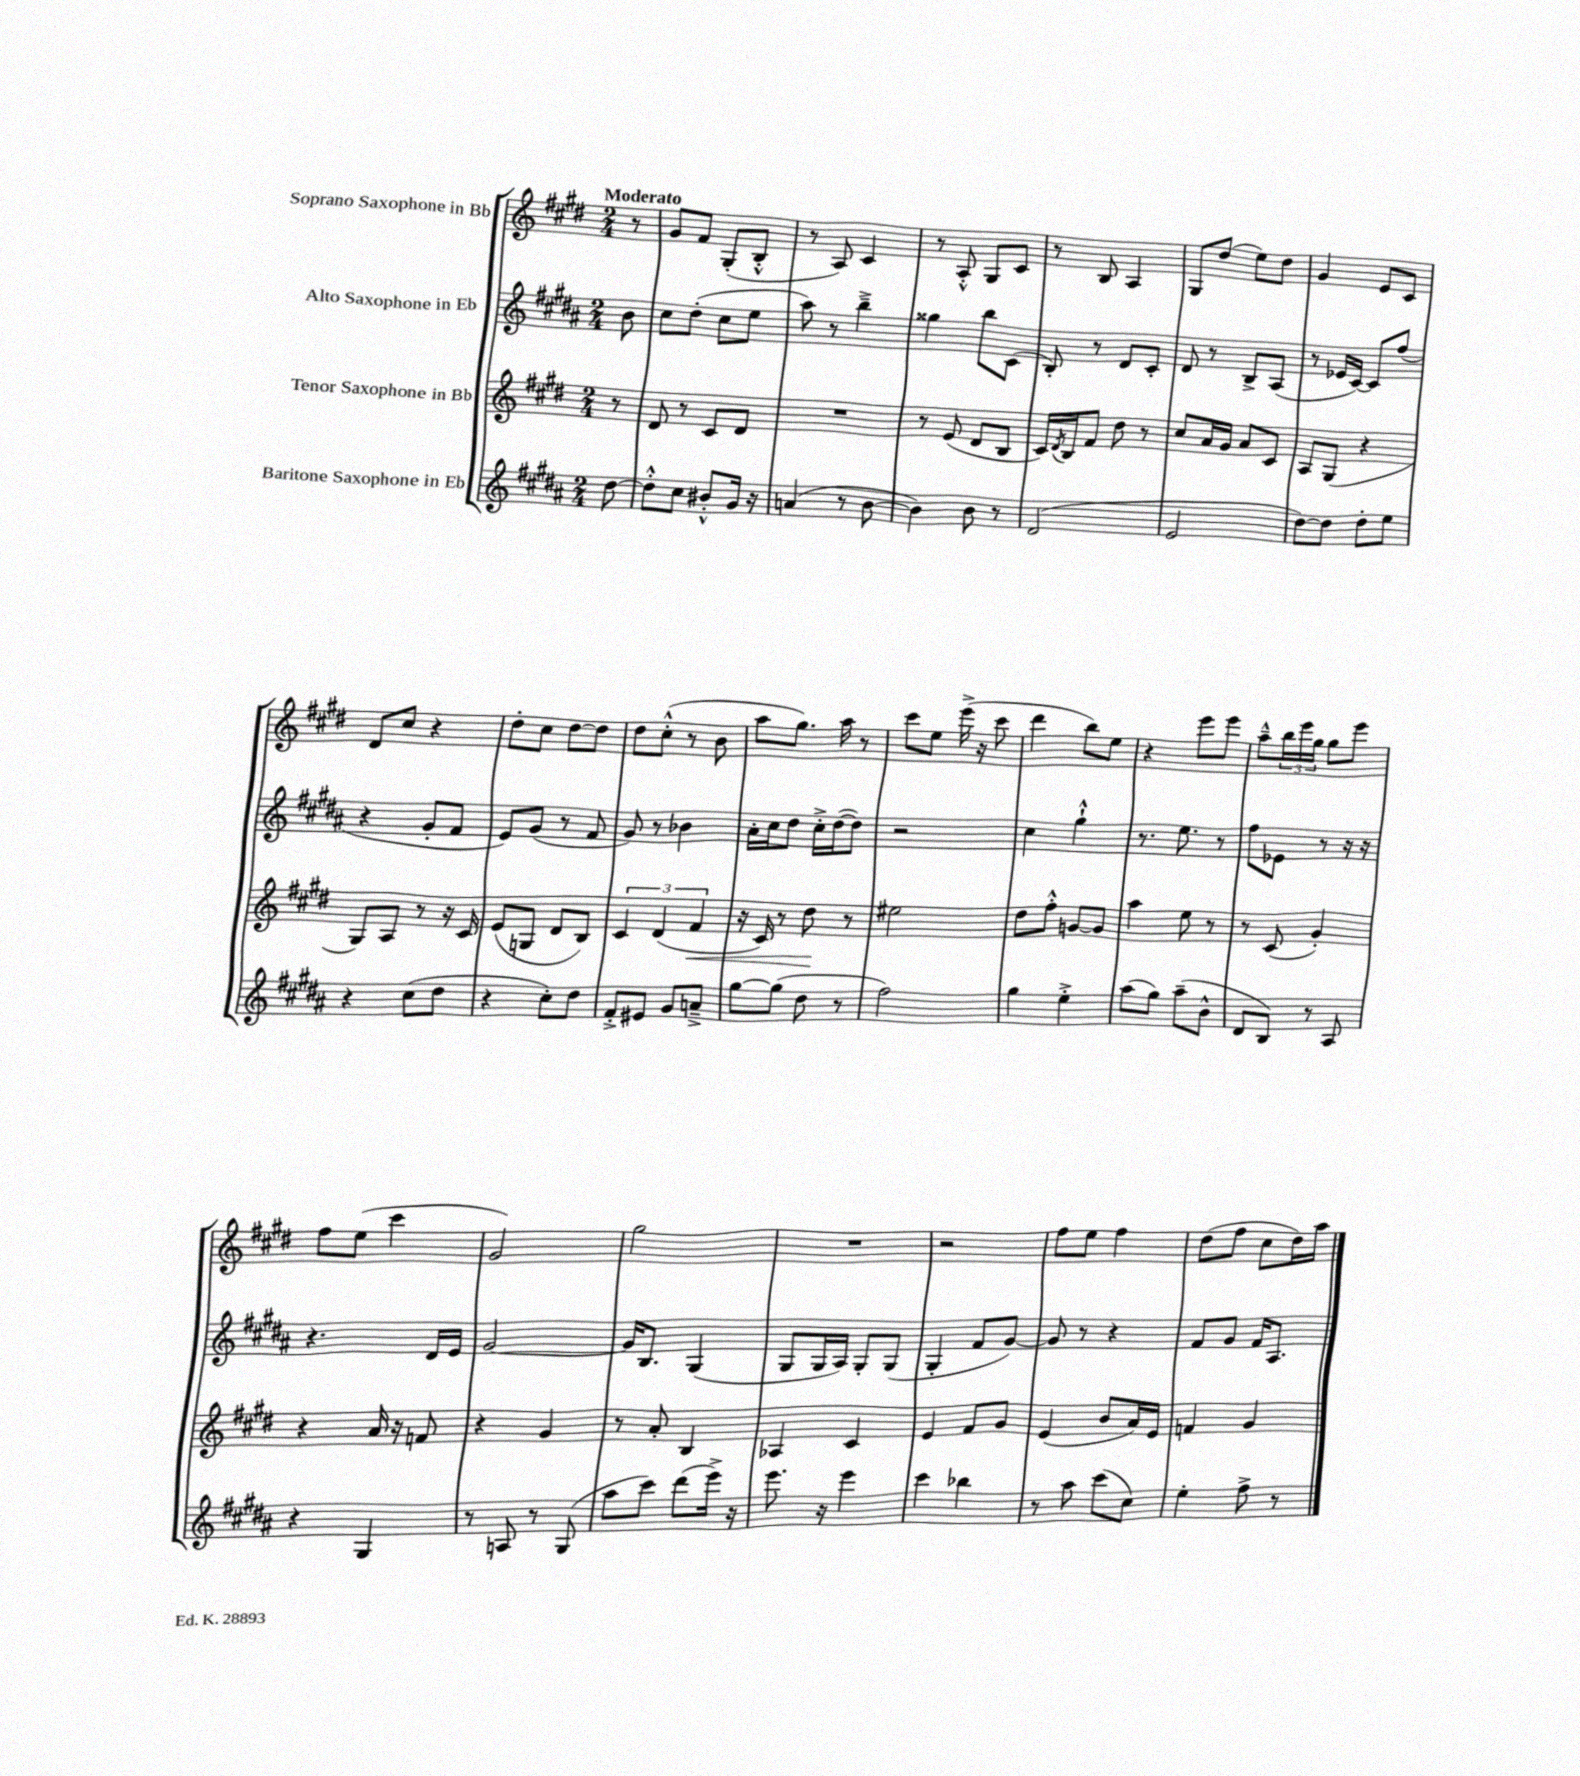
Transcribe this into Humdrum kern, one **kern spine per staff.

**kern	**kern	**dynam	**kern	**kern
*part4	*part3	*part3	*part2	*part1
*staff4	*staff3	*staff3	*staff2	*staff1
*I"Baritone Saxophone in Eb	*I"Tenor Saxophone in Bb	*	*I"Alto Saxophone in Eb	*I"Soprano Saxophone in Bb
*clefG2	*clefG2	*	*clefG2	*clefG2
*k[f#c#g#d#a#]	*k[f#c#g#d#]	*	*k[f#c#g#d#a#]	*k[f#c#g#d#]
*M2/4	*M2/4	*	*M2/4	*M2/4
=	=	=	=	=
!	!	!	!	!LO:TX:a:B:t=Moderato
[8dd#\	8r	.	8b\	8r
=1	=1	=1	=1	=1
8dd#'^^\L]	8d#/	.	8cc#\L	8g#/L
8cc#\J	8r	.	(8dd#'\J	8f#/J
8b#X'^^/L	8c#/L	.	8cc#\L	(8G#'/L
16g#/Jk	8d#/J	.	8ee\J	8B'^^/J
16r	.	.	.	.
=2	=2	=2	=2	=2
(4an/	2r	.	8aa#\)	8r
.	.	.	8r	8A/)
8r	.	.	4bb~^\	4c#/
[8b\	.	.	.	.
=3	=3	=3	=3	=3
4b\])	8r	.	4gg##X\	8r
.	(8e/	.	.	8A'^^/
8b\	8d#/L	.	8bb\L	8G#/L
8r	8B/J	.	(8c#\J	8c#/J
=4	=4	=4	=4	=4
(2d#/	16c#/LL)	.	8B'/)	8r
.	8qd#/	.	.	.
.	16B/J	.	.	.
.	8f#/J	.	8r	8B/
.	8dd#\	.	8d#/L	4A/
.	8r	.	8c#'/J	.
=5	=5	=5	=5	=5
2e/	8cc#/L	.	8d#/	8G#/L
.	16a/L	.	8r	(8dd#/J
.	16g#/JJ	.	.	.
.	8a/L	.	8B^/L	8ee\L)
.	8c#/J	.	(8A#/J	8dd#\J
=6	=6	=6	=6	=6
[8dd#\L)	8A/L	.	8r	4g#/
8dd#\J]	(8G#/J	.	16e-X/LL	.
.	.	.	[16c#/JJ)	.
8dd#'\L	4r	.	8c#/L]	8e/L
8ee\J	.	.	(8ff#/J	8c#/J
!!LO:LB:g=z
=7	=7	=7	=7	=7
4r	8G#/L)	.	4r	8d#/L
.	8A/J	.	.	8cc#/J
(8cc#\L	8r	.	8g#'/L	4r
8dd#\J	16r	.	8f#/J	.
.	16c#/	.	.	.
=8	=8	=8	=8	=8
4r	(8e/L	.	8e/L)	8dd#'\L
.	8Gn/J	.	(8g#/J	8cc#\J
8cc#'\L)	8d#/L	.	8r	[8dd#\L
8dd#\J	8B/J)	.	8f#/	8dd#\J]
=9	=9	=9	=9	=9
8f#'^/L	6c#/	.	8g#/)	8dd#\L
8e#X/J	.	.	8r	(8cc#'^^\J
.	(6d#/	.	.	.
8g#/L	.	.	4b-X\	8r
!	!	!LO:HP:b	!	!
.	6f#/	<	.	.
8an~^/J	.	.	.	8b\
=10	=10	=10	=10	=10
[8gg#\L	16r	.	16a#'\LL	8aa\L
.	16c#/)	.	16cc#\J	.
(8gg#\J]	8r	.	8dd#\J	8.gg#\J)
8dd#\	8dd#\	.	16cc#'^\LL	.
.	.	.	([16dd#\J	16aa\
8r	8r	[	8dd#\J])	8r
=11	=11	=11	=11	=11
2ff#\)	2ee#X\	.	2r	8ccc#\L
.	.	.	.	8ee\J
.	.	.	.	(16eee^\
.	.	.	.	16r
.	.	.	.	8ccc#\
=12	=12	=12	=12	=12
4gg#\	8dd#\L	.	4cc#\	4ddd#\
.	8ff#'^^\J	.	.	.
4ee'^\	[8gn/L	.	4gg#`^^\	8bb\L)
.	8g/J]	.	.	8ee\J
=13	=13	=13	=13	=13
(8aa#\L	4aa\	.	8.r	4r
8gg#\J)	.	.	.	.
.	.	.	8.ee\	.
(8aa#~\L	8ee\	.	.	8eee\L
8b^^\J	8r	.	8r	8eee\J
=14	=14	=14	=14	=14
8d#/L	8r	.	8ff#\L	8aa~^^\L
8B/J)	(8c#/	.	8e-X\J	24bb\L
.	.	.	.	24eee\
.	.	.	.	24gg#\JJ
8r	4g#'/)	.	8r	8gg#\L
8A#/	.	.	16r	8eee\J
.	.	.	16r	.
!!LO:LB:g=z
=15	=15	=15	=15	=15
4r	4r	.	4.r	8ff#\L
.	.	.	.	(8ee\J
4G#/	16a/	.	.	4ccc#\
.	16r	.	.	.
.	8fn/	.	16d#/LL	.
.	.	.	16e/JJ	.
=16	=16	=16	=16	=16
8r	4r	.	[2g#/	2g#/)
8An/	.	.	.	.
8r	4g#/	.	.	.
(8G#/	.	.	.	.
=17	=17	=17	=17	=17
8aa#\L	8r	.	16g#/KL]	2gg#\
.	.	.	8.B/J	.
8ccc#\J)	8a'/	.	.	.
(8ddd#\L	4B/	.	(4G#/	.
16eee^\Jk)	.	.	.	.
16r	.	.	.	.
=18	=18	=18	=18	=18
8.eee\	4A-X/	.	8G#/L	2r
.	.	.	16G#/L	.
16r	.	.	16A#/JJ)	.
4eee\	4c#/	.	8G#'/L	.
.	.	.	(8G#/J	.
=19	=19	=19	=19	=19
4ccc#\	4e/	.	4G#'/	2r
4bb-X\	8f#/L	.	8f#/L	.
.	8g#/J	.	[8g#/J)	.
=20	=20	=20	=20	=20
8r	(4e/	.	8g#/]	8ff#\L
8aa#\	.	.	8r	8ee\J
(8ccc#\L	8b/L	.	4r	4ff#\
8cc#\J)	16a/L)	.	.	.
.	16e/JJ	.	.	.
=21	=21	=21	=21	=21
4ee'\	4fn/	.	8f#/L	(8dd#\L
.	.	.	8g#/J	8ff#\J
8ff#^\	4g#/	.	16f#/KL	8cc#\L
.	.	.	8.A#/J	.
8r	.	.	.	16dd#\L)
.	.	.	.	16aa\JJ
==	==	==	==	==
*-	*-	*-	*-	*-
